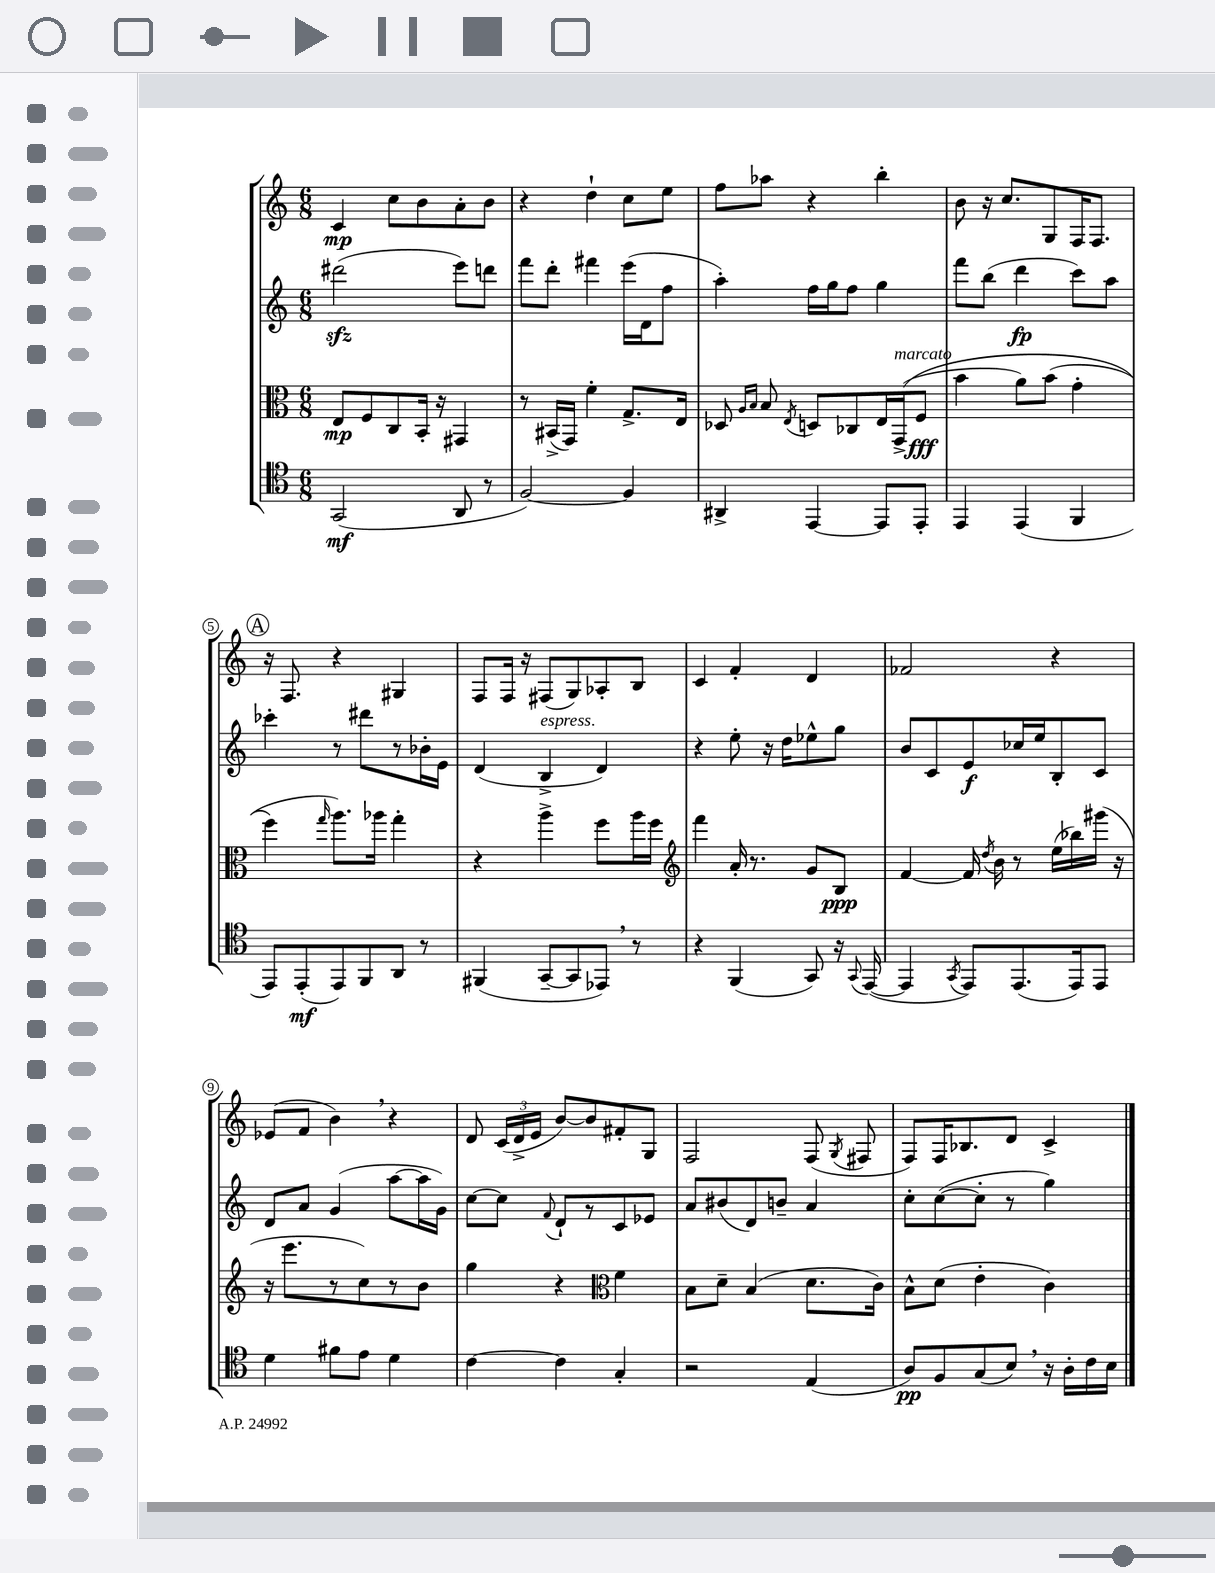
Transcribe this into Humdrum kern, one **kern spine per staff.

**kern	**kern	**kern	**kern
*staff4	*staff3	*staff2	*staff1
*clefC4	*clefC3	*clefG2	*clefG2
*k[]	*k[]	*k[]	*k[]
*M6/8	*M6/8	*M6/8	*M6/8
(2GG/	8E/L	(2ddd#\	4c/
.	8F/	.	.
.	8C/	.	8cc\L
.	16BB'/Jk	.	8b\
.	16r	.	.
8AA/	4GG#/	8eee\L)	8a'\
8r	.	8ddd\J	8b\J
=	=	=	=
[2F/)	8r	8fff\L	4r
.	(16BB#^/LL	8ddd'\J	.
.	16GG/JJ)	.	.
.	4f'\	4fff#\	4dd`\
4F/]	8.G^/L	(16eee\LL	8cc\L
.	.	16d\J	.
.	.	8ff\J	8ee\J
.	16E/Jk	.	.
=	=	=	=
4AA#^/	8D-/	4aa'\)	8ff\L
.	16qqA/LL	.	.
.	16qqB/JJ	.	.
.	8B/	.	8aa-\J
.	8qE/	.	.
[4EE/	8D/L	16ff\LL	4r
.	.	16gg\J	.
.	8C-/	8ff\J	.
8EE/]L	16E/L	4gg\	4bb'\
.	&((16GG^/J	.	.
8EE'/J	8F/J	.	.
=	=	=	=
4EE/	4b\	8fff\L	8b\
.	.	(8bb\J	16r
.	.	.	8.cc/L
(4EE/	8a\L)	4ddd\	.
.	(8b\J	.	8G/
4FF/	4g'\	8ccc\L)	16F/K
.	.	.	8.F/J
.	.	8aa\J	.
=	=	=	=
8EE/L)	4ff\&)	4ccc-'\	16r
.	.	.	8.F/
(8EE'/	.	.	.
.	16qqgg/	.	.
8EE/)	8.aa\L)	8r	4r
8FF/	.	8ddd#\L	.
.	16aa-\Jk	.	.
8AA/J	4gg'\	8r	4G#/
8r	.	16b-'\L	.
.	.	16e\JJ	.
=	=	=	=
(4FF#/	4r	(4d/	8F/L
.	.	.	16F/Jk
.	.	.	16r
[8GG~/L	4aa^\	4B^/	(8F#/L
8GG/]	.	.	8G/)
8EE-/J)	8ff\L	4d/)	8A-'/
8r	16aa\L	.	8B/J
.	16ff\JJ	.	.
=	=	=	=
*	*clefG2	*	*
4r	4fff\	4r	4c/
(4FF/	16a'/	8ee'\	4f'/
.	8.r	.	.
.	.	16r	.
.	.	16dd\LK	.
8GG/)	8g/L	8ee-^^\	4d/
16r	8B/J	8gg\J	.
8qqGG/	.	.	.
([16EE/	.	.	.
=	=	=	=
4EE/]	[4f/	8b/L	2f-/
.	.	8c/	.
8qGG/	.	.	.
8EE/L)	16f/]	8e/	.
.	8qdd/	.	.
.	16b\	.	.
(8.EE/	8r	16cc-/L	.
.	.	16ee/J	.
.	(16ee\LL	8B'/	4r
16EE/k)	16bb-\)	.	.
8EE/J	(16ggg#\JJ	8c/J	.
.	16r	.	.
=	=	=	=
4d\	16r	8d/L	(8e-/L
.	8.eee\L	.	.
.	.	8a/J	8f/J
8f#\L	8r	(4g/	4b\)
8e\J	8cc\)	.	.
4d\	8r	[8aa\L	4r
.	8b\J	16aa\]L	.
.	.	16g\JJ)	.
=	=	=	=
[4c\	4gg\	[8cc\L	8d/
.	.	8cc\]J	(24c/LL
.	.	.	24d^/
.	.	.	24e/JJ
.	.	8qqf/	.
4c\]	4r	8d`/L	[8b/L)
.	.	8r	8b/]
*	*clefC3	*	*
4G'/	4f\	8c/	8f#'/
.	.	8e-/J	8G/J
=	=	=	=
2r	8B\L	8a/L	2F/
.	8d~\J	(8b#/	.
.	(4B/	8d/)	.
.	.	8b~/J	.
(4E/	8.d\L	4a/	(8F/
.	.	.	8qG/
.	.	.	8F#/
.	16c\Jk)	.	.
=	=	=	=
8A/L)	8B^^\L	8cc'\L	8F/L)
8F/	(8d\J	([8cc\	16F/K
.	.	.	8.B-/
(8G/	4e'\	8cc'\]J	.
8B/J)	.	8r	8d/J
16r	4c\)	4gg\)	4c^/
16A'\LL	.	.	.
16c\	.	.	.
16B\JJ	.	.	.
==	==	==	==
*-	*-	*-	*-
